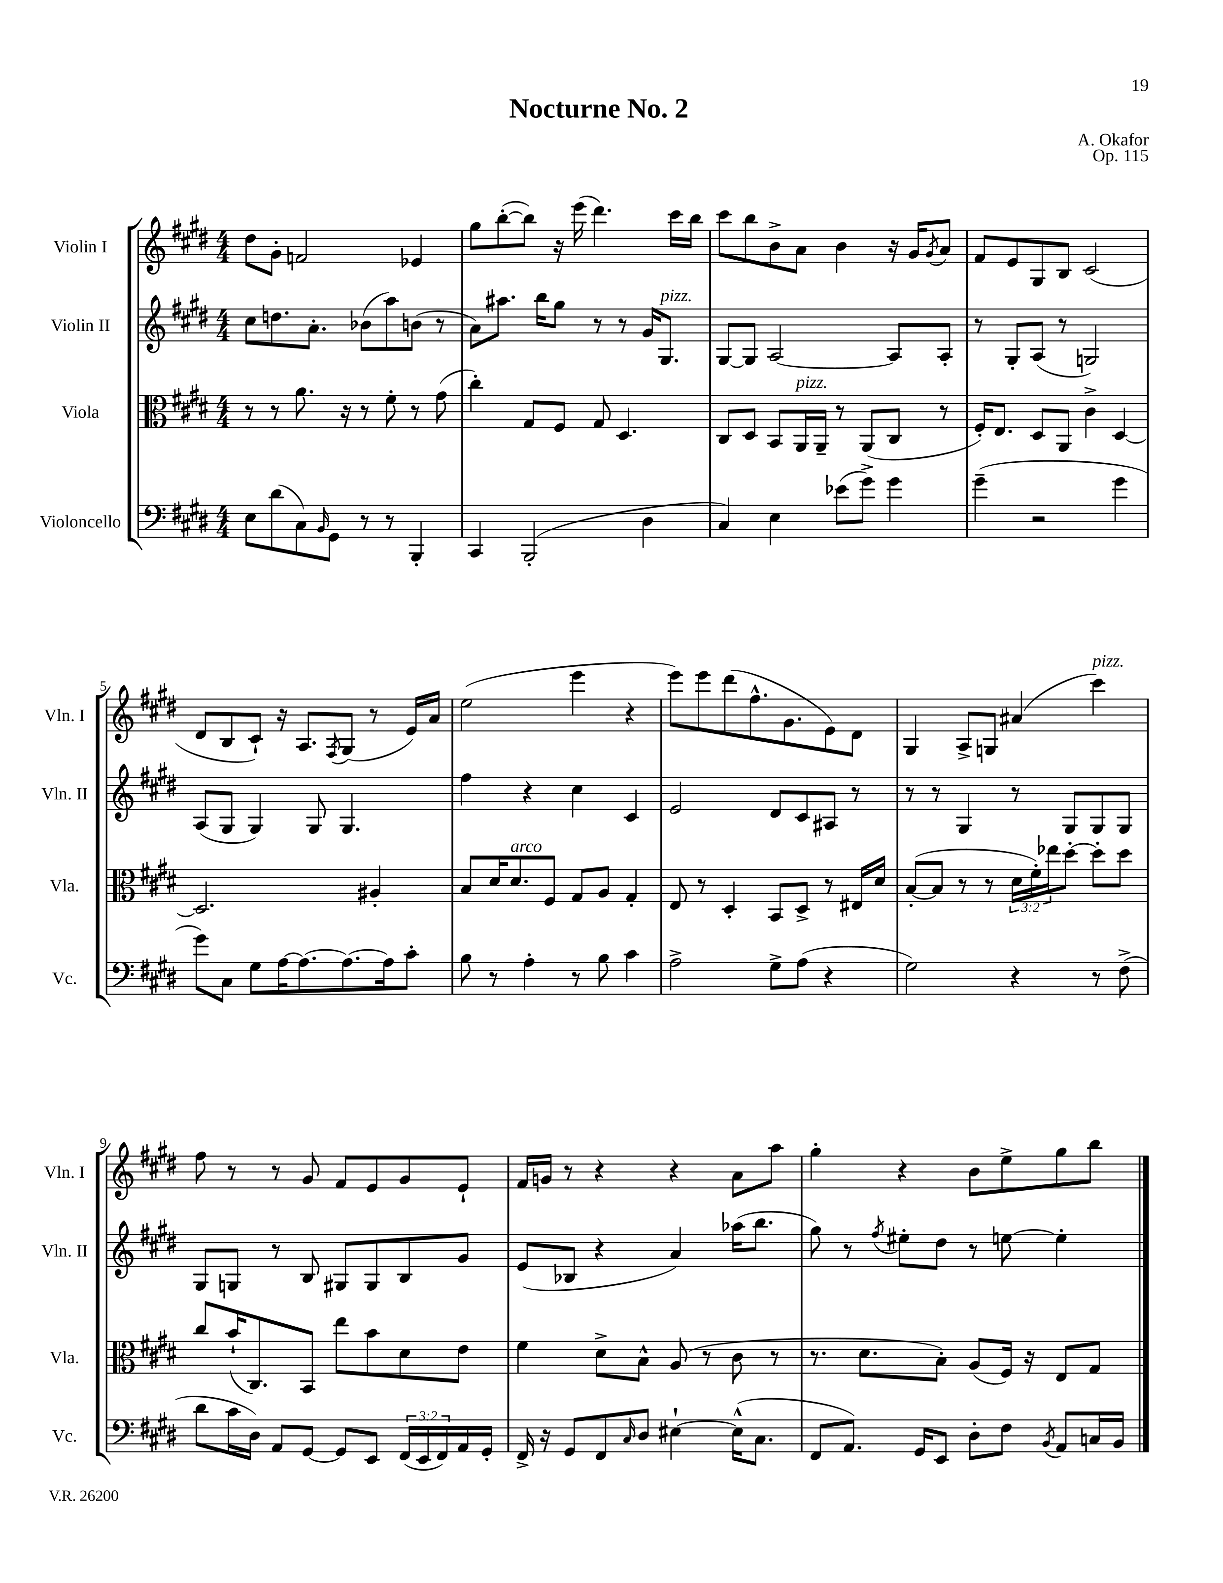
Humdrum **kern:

**kern	**kern	**kern	**kern
*staff4	*staff3	*staff2	*staff1
*clefF4	*clefC3	*clefG2	*clefG2
*k[f#c#g#d#]	*k[f#c#g#d#]	*k[f#c#g#d#]	*k[f#c#g#d#]
*M4/4	*M4/4	*M4/4	*M4/4
8E	8r	8cc#	8dd#
(8d#	8r	8.dd	8g#'
8C#)	8.a	.	2f
.	.	8.a'	.
16qqBB	.	.	.
8GG#	.	.	.
.	16r	.	.
8r	8r	(8b-	.
8r	8f#'	8aa)	.
4BBB'	8r	(8b	4e-
.	(8g#	8r	.
=	=	=	=
4CC#	4cc#')	8a)	8gg#
.	.	8.aa#	([8bb'
(2BBB'	8G#	.	8bb])
.	.	16bb	.
.	8F#	8gg#	16r
.	.	.	(16eee
.	8G#	8r	4.ddd#)
.	4.D#	8r	.
4D#	.	16g#	.
.	.	8.G#	.
.	.	.	16ccc#
.	.	.	16bb
=	=	=	=
4C#)	8C#	[8G#	8ccc#
.	8D#	8G#]	8bb
4E	8BB	[2A	8b^
.	16AA	.	8a
.	16AA~	.	.
(8e-	8r	.	4b
8g#^)	(8AA	.	.
4g#	8C#	8A]	16r
.	.	.	16g#
.	.	.	8qg#
.	8r	8A'	8a
=	=	=	=
(4g#~	16F#')	8r	8f#
.	8.E	.	.
.	.	8G#'	8e
2r	8D#	(8A	8G#
.	8AA	8r	8B
.	4c#^	2G)	(2c#
4g#	[4D#	.	.
=	=	=	=
8g#)	2.D#]	(8A	8d#
8C#	.	8G#	8B
8G#	.	4G#)	8c#`)
[16A	.	.	16r
8.A_	.	.	8.A
.	.	8G#	.
.	.	.	8qF#
8.A_	.	4.G#	(8G#
.	4A#'	.	8r
16A]	.	.	.
8c#'	.	.	16e)
.	.	.	16a
=	=	=	=
8B	8B	4ff#	(2ee
8r	16d#	.	.
.	8.d#	.	.
4A'	.	4r	.
.	8F#	.	.
8r	8G#	4cc#	4eee
8B	8A	.	.
4c#	4G#'	4c#	4r
=	=	=	=
2A^	8E	2e	8eee)
.	8r	.	8eee
.	4D#'	.	(8ddd#
.	.	.	8.ff#^^
8G#^	8BB	8d#	.
.	.	.	8.g#
(8A	8D#^	8c#	.
4r	8r	8A#	8e)
.	16E#	8r	8d#
.	16d#	.	.
=	=	=	=
2G#)	([8B'	8r	4G#
.	8B]	8r	.
.	8r	4G#	8A^
.	8r	.	8G
4r	24d#	8r	(4a#
.	24f#')	.	.
.	24ee-	.	.
.	[8dd#'	8G#	.
8r	8dd#']	8G#	4ccc#)
(8F#^	8dd#	8G#	.
=	=	=	=
8d#	8cc#	8G#	8ff#
16c#	(16b`	8G	8r
16D#)	8.C#)	.	.
8AA	.	8r	8r
[8GG#	8BB	8B	8g#
8GG#]	8ee	8G#	8f#
8EE	8b	8G#	8e
(24FF#	8d#	8B	8g#
24EE	.	.	.
24FF#)	.	.	.
16AA	8e	8g#	8e`
16GG#'	.	.	.
=	=	=	=
16FF#^	4f#	(8e	16f#
16r	.	.	16g
8GG#	.	8B-	8r
8FF#	8d#^	4r	4r
16qqC#	.	.	.
8D#	8B^^	.	.
[4E#`	(8A	4a)	4r
.	8r	.	.
(16E#^^]	8c#	(16aa-	8a
8.C#	.	8.bb	.
.	8r	.	8aa
=	=	=	=
8FF#	8.r	8gg#)	4gg#'
8.AA)	.	8r	.
.	8.d#	.	.
.	.	8qff#	.
.	.	8ee#'	4r
16GG#	.	.	.
8EE	8B')	8dd#	.
8D#'	(8A	8r	8b
8F#	16F#)	[8ee	8ee^
.	16r	.	.
8qBB	.	.	.
8AA	8E	4ee']	8gg#
16C	8G#	.	8bb
16BB	.	.	.
==	==	==	==
*-	*-	*-	*-
